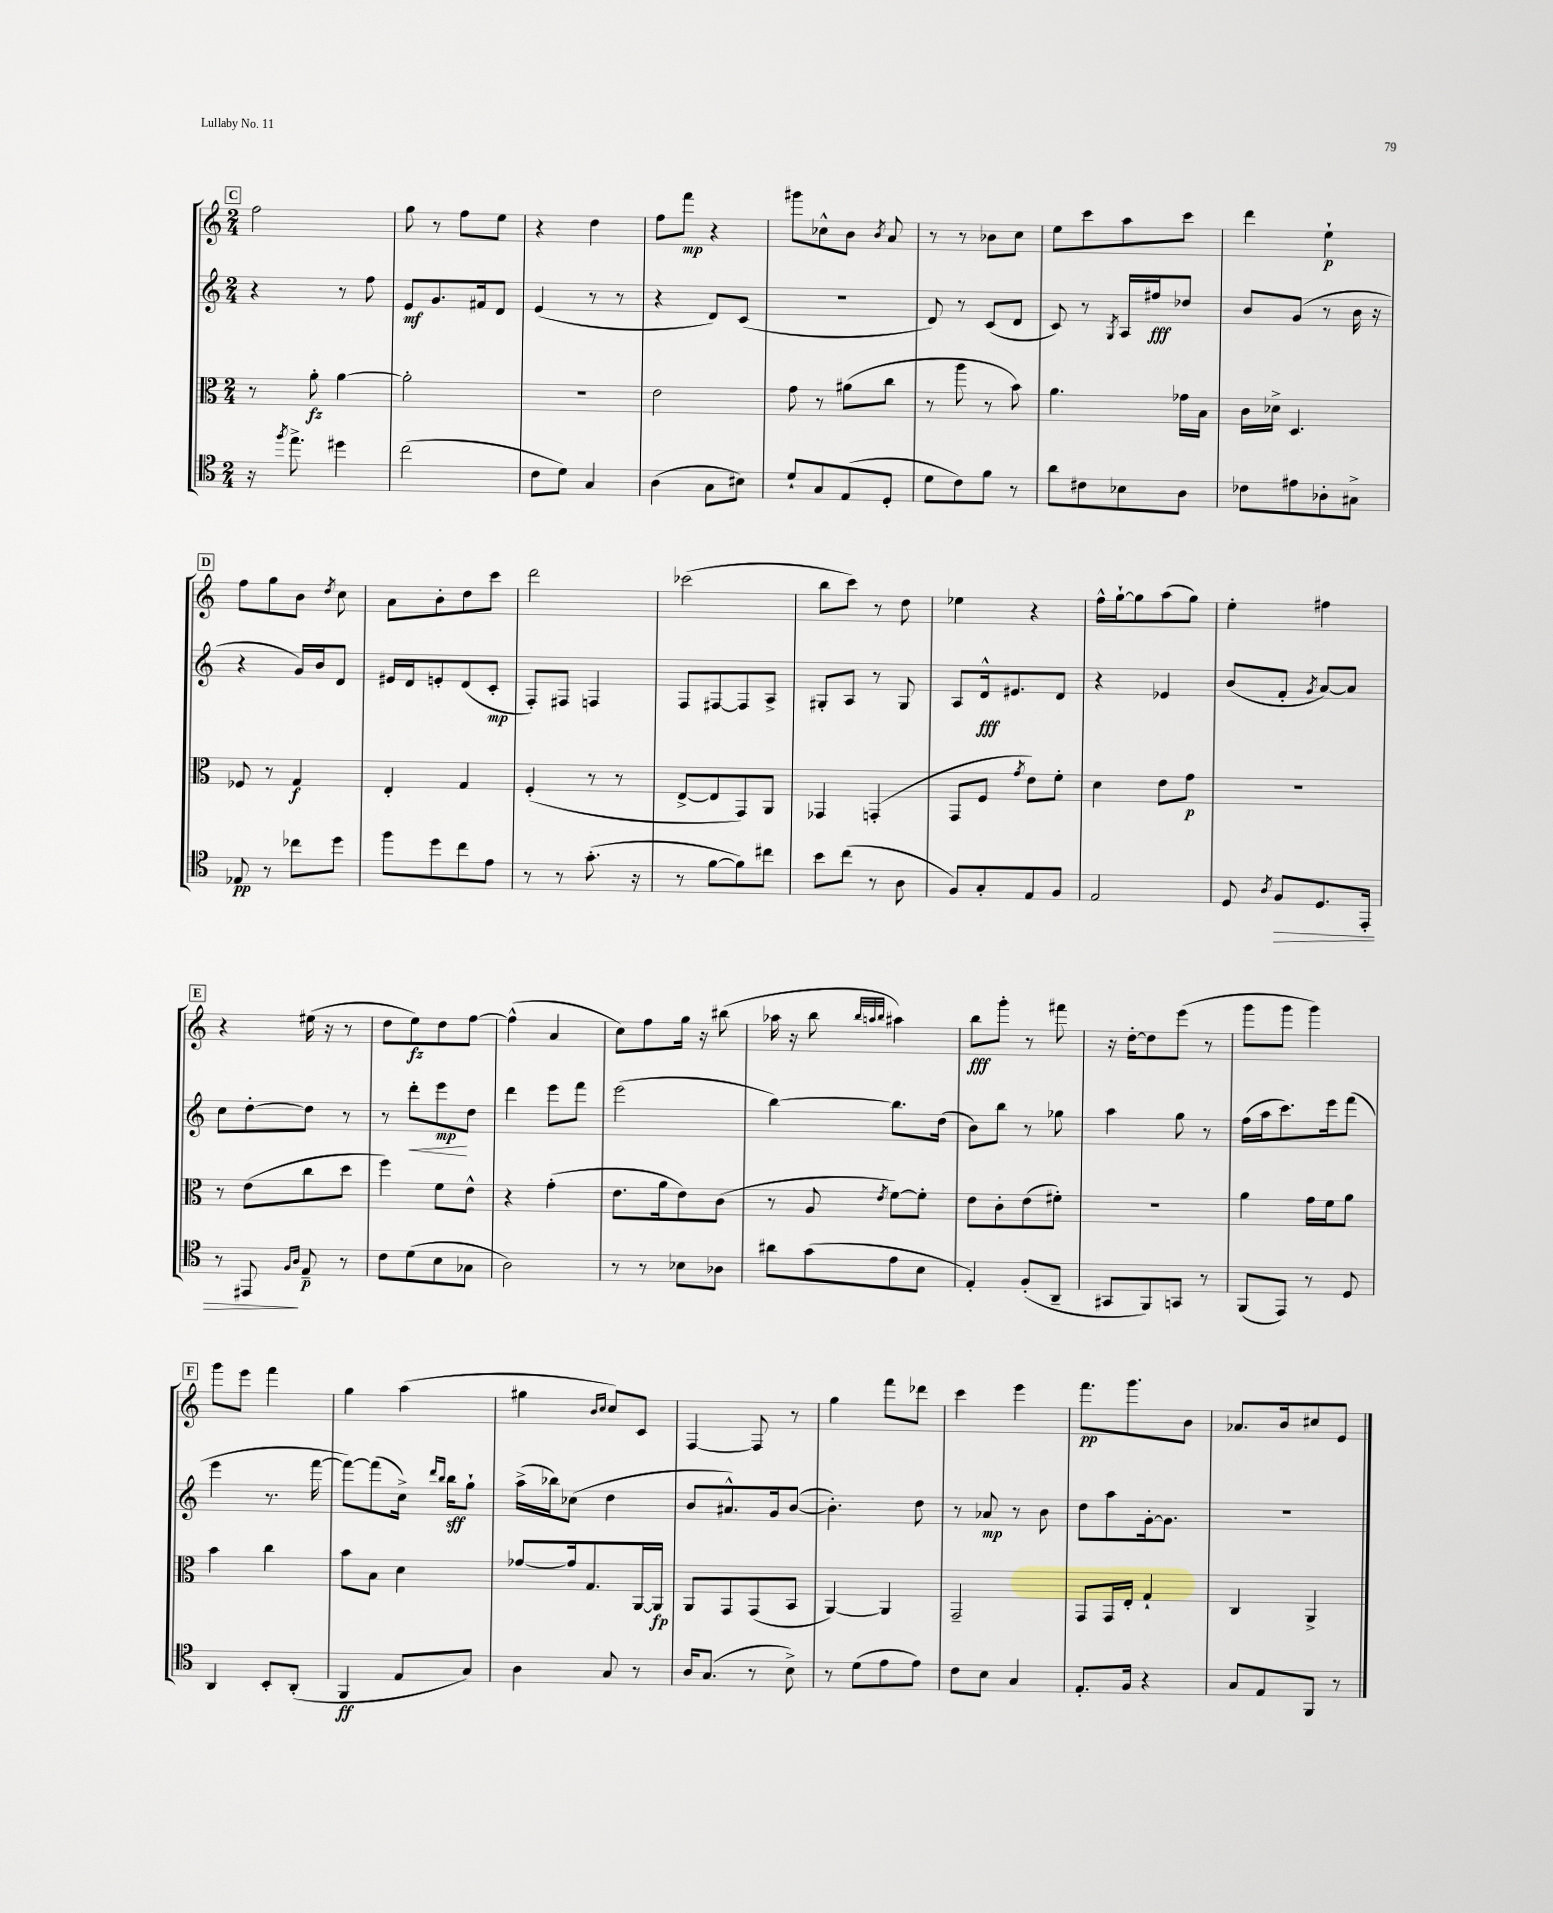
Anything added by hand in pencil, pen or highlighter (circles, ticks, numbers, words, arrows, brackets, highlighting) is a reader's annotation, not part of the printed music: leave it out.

**kern	**kern	**kern	**kern
*staff4	*staff3	*staff2	*staff1
*clefC4	*clefC3	*clefG2	*clefG2
*k[]	*k[]	*k[]	*k[]
*M2/4	*M2/4	*M2/4	*M2/4
16r	8r	4r	2ff
8qff	.	.	.
8.ee^	.	.	.
.	8a'	.	.
4dd#	[4a	8r	.
.	.	8ff	.
=	=	=	=
(2cc	2a']	8e	8gg
.	.	8.g	8r
.	.	.	8ff
.	.	16f#	.
.	.	8d	8ee
=	=	=	=
8c	2r	(4e	4r
8d)	.	.	.
4G	.	8r	4dd
.	.	8r	.
=	=	=	=
(4A	2e	4r	8ff
.	.	.	8fff
8G	.	8d)	4r
8B#)	.	(8c	.
=	=	=	=
8d`	8g	2r	8ggg#
8G	8r	.	8cc-^^
(8E	(8a#	.	8b
.	.	.	8qb
8D'	8cc	.	8a
=	=	=	=
8d	8r	8d)	8r
8c)	8aa	8r	8r
8f	8r	(8c	8b-
8r	8b)	8d	8cc
=	=	=	=
8a	4.a	8c)	8ee
8c#	.	8r	8ccc
.	.	8qG	.
8B-	.	16A	8aa
.	.	16ff#	.
8A	16g-	8dd-	8ccc
.	16B	.	.
=	=	=	=
8c-	16c	8b	4ddd
.	16d-^	.	.
8e#	4.D	(8g	.
8A-'	.	8r	4ee`
8G#^	.	16b	.
.	.	16r	.
=	=	=	=
8E-	8F-	4r	8ff
8r	8r	.	8gg
8cc-	4G	16g)	8b
.	.	16b	.
.	.	.	8qdd
8dd	.	8d	8cc
=	=	=	=
8ff	4E'	16e#	8a
.	.	16d	.
8dd	.	8e'	8b'
8cc	4G	(8d	8dd
8e	.	8c'	8ccc
=	=	=	=
8r	(4F'	8F')	2ddd
8r	.	8F#	.
(8.g'	8r	4F	.
.	8r	.	.
16r	.	.	.
=	=	=	=
8r	[8E^	8F	(2ccc-
[8f	8E]	[8F#	.
8f])	8GG)	8F#]	.
8cc#	8AA	8A^	.
=	=	=	=
8b	4GG-	8G#'	8bb
(8cc	.	8A	8ccc)
8r	(4GG'	8r	8r
8A	.	8G#	8dd
=	=	=	=
8F)	8GG	8A	4ee-
8G'	8F	16d^^	.
.	.	8.e#	.
.	8qg	.	.
8E	8e)	.	4r
8F	8f'	8d	.
=	=	=	=
2E	4d	4r	16ff^^
.	.	.	[16gg`
.	.	.	8gg]
.	8e	4e-	(8aa
.	8g	.	8gg)
=	=	=	=
8D	2r	(8b	4ee'
8qA	.	.	.
8F	.	8f'	.
.	.	8qg	.
8.D	.	[8a)	4ff#
.	.	8a]	.
16EE'	.	.	.
=	=	=	=
8r	8r	8cc	4r
8EE#	(8e	[8dd'	.
16qqF	.	.	.
16qqA	.	.	.
8E~	8cc	8dd]	(16ee#
.	.	.	16r
8r	8dd	8r	8r
=	=	=	=
8c	4ff)	8r	8dd
(8d	.	8ddd'	8ee)
8B	8f	8eee	8dd
8G-	8e^^	8dd	[8ff
=	=	=	=
2A)	4r	4ddd	(4ff^^]
.	(4g'	8eee	4a
.	.	8fff	.
=	=	=	=
8r	8.e	(2eee	8cc)
8r	.	.	8ff
.	16a	.	.
8B-	8e)	.	16gg
.	.	.	16r
8A-	(8c	.	(8bb#
=	=	=	=
8a#	8r	[4bb)	16aa-
.	.	.	16r
(8g	8A	.	8bb
.	.	.	32qqbb
.	.	.	32qqaa
.	8qe	.	32qqbb
8e	[8f)	8.bb]	4aa#)
8B	8f']	.	.
.	.	(16dd	.
=	=	=	=
4E')	8e	8b)	8bb
.	8c'	8bb	8ggg'
(8F'	(8e	8r	8r
8AA~	8f#')	8gg-	8fff#
=	=	=	=
8GG#	2r	4aa	16r
.	.	.	[16dd'
8FF)	.	.	8dd]
8GG	.	8gg	(8eee
8r	.	8r	8r
=	=	=	=
(8FF	4a	(16ff	8ggg
.	.	16aa	.
8EE)	.	8.ccc)	8ggg
8r	16g	.	4ggg)
.	16f	16eee	.
8D	8a	(8fff	.
=	=	=	=
4AA	4b	4eee	8ggg
.	.	.	8eee
8BB'	4cc	8.r	4fff
(8AA'	.	.	.
.	.	[16fff	.
=	=	=	=
4FF	8b	8fff_)	4gg
.	8B	(8fff]	.
8E	4d	16cc^)	(4aa
.	.	16qqddd	.
.	.	16qqbb	.
.	.	16bb	.
8G)	.	8gg`	.
=	=	=	=
4A	[8g-	(16aa^	4gg#
.	.	16bb-)	.
.	16g-]	(8cc-	.
.	8.G	.	.
.	.	.	16qqb
.	.	.	16qqcc
8G	.	4dd	8cc)
8r	[16AA	.	8c
.	16AA]	.	.
=	=	=	=
16A	8AA	8b	[4F
(8.G	.	.	.
.	8GG	8.a#^^)	.
8r	(8GG	.	8F]
.	.	16g	.
8B^)	8BB	([8b	8r
=	=	=	=
8r	[4AA)	4.b'])	4gg
(8d	.	.	.
8e	4AA]	.	8fff
8e)	.	8dd	8ddd-
=	=	=	=
8c	2GG~	8r	4ccc
8B	.	8a-	.
4G	.	8r	4eee
.	.	8b	.
=	=	=	=
8.E'	8GG	8dd	8.fff
.	16GG	8aa	.
16F	16E'	.	8.ggg
4r	4G`	[16g'	.
.	.	8.g]	.
.	.	.	8b
=	=	=	=
8G	4C	2r	8.a-
8E	.	.	.
.	.	.	16b
8FF	4AA^	.	8cc#
8r	.	.	8e
==	==	==	==
*-	*-	*-	*-
